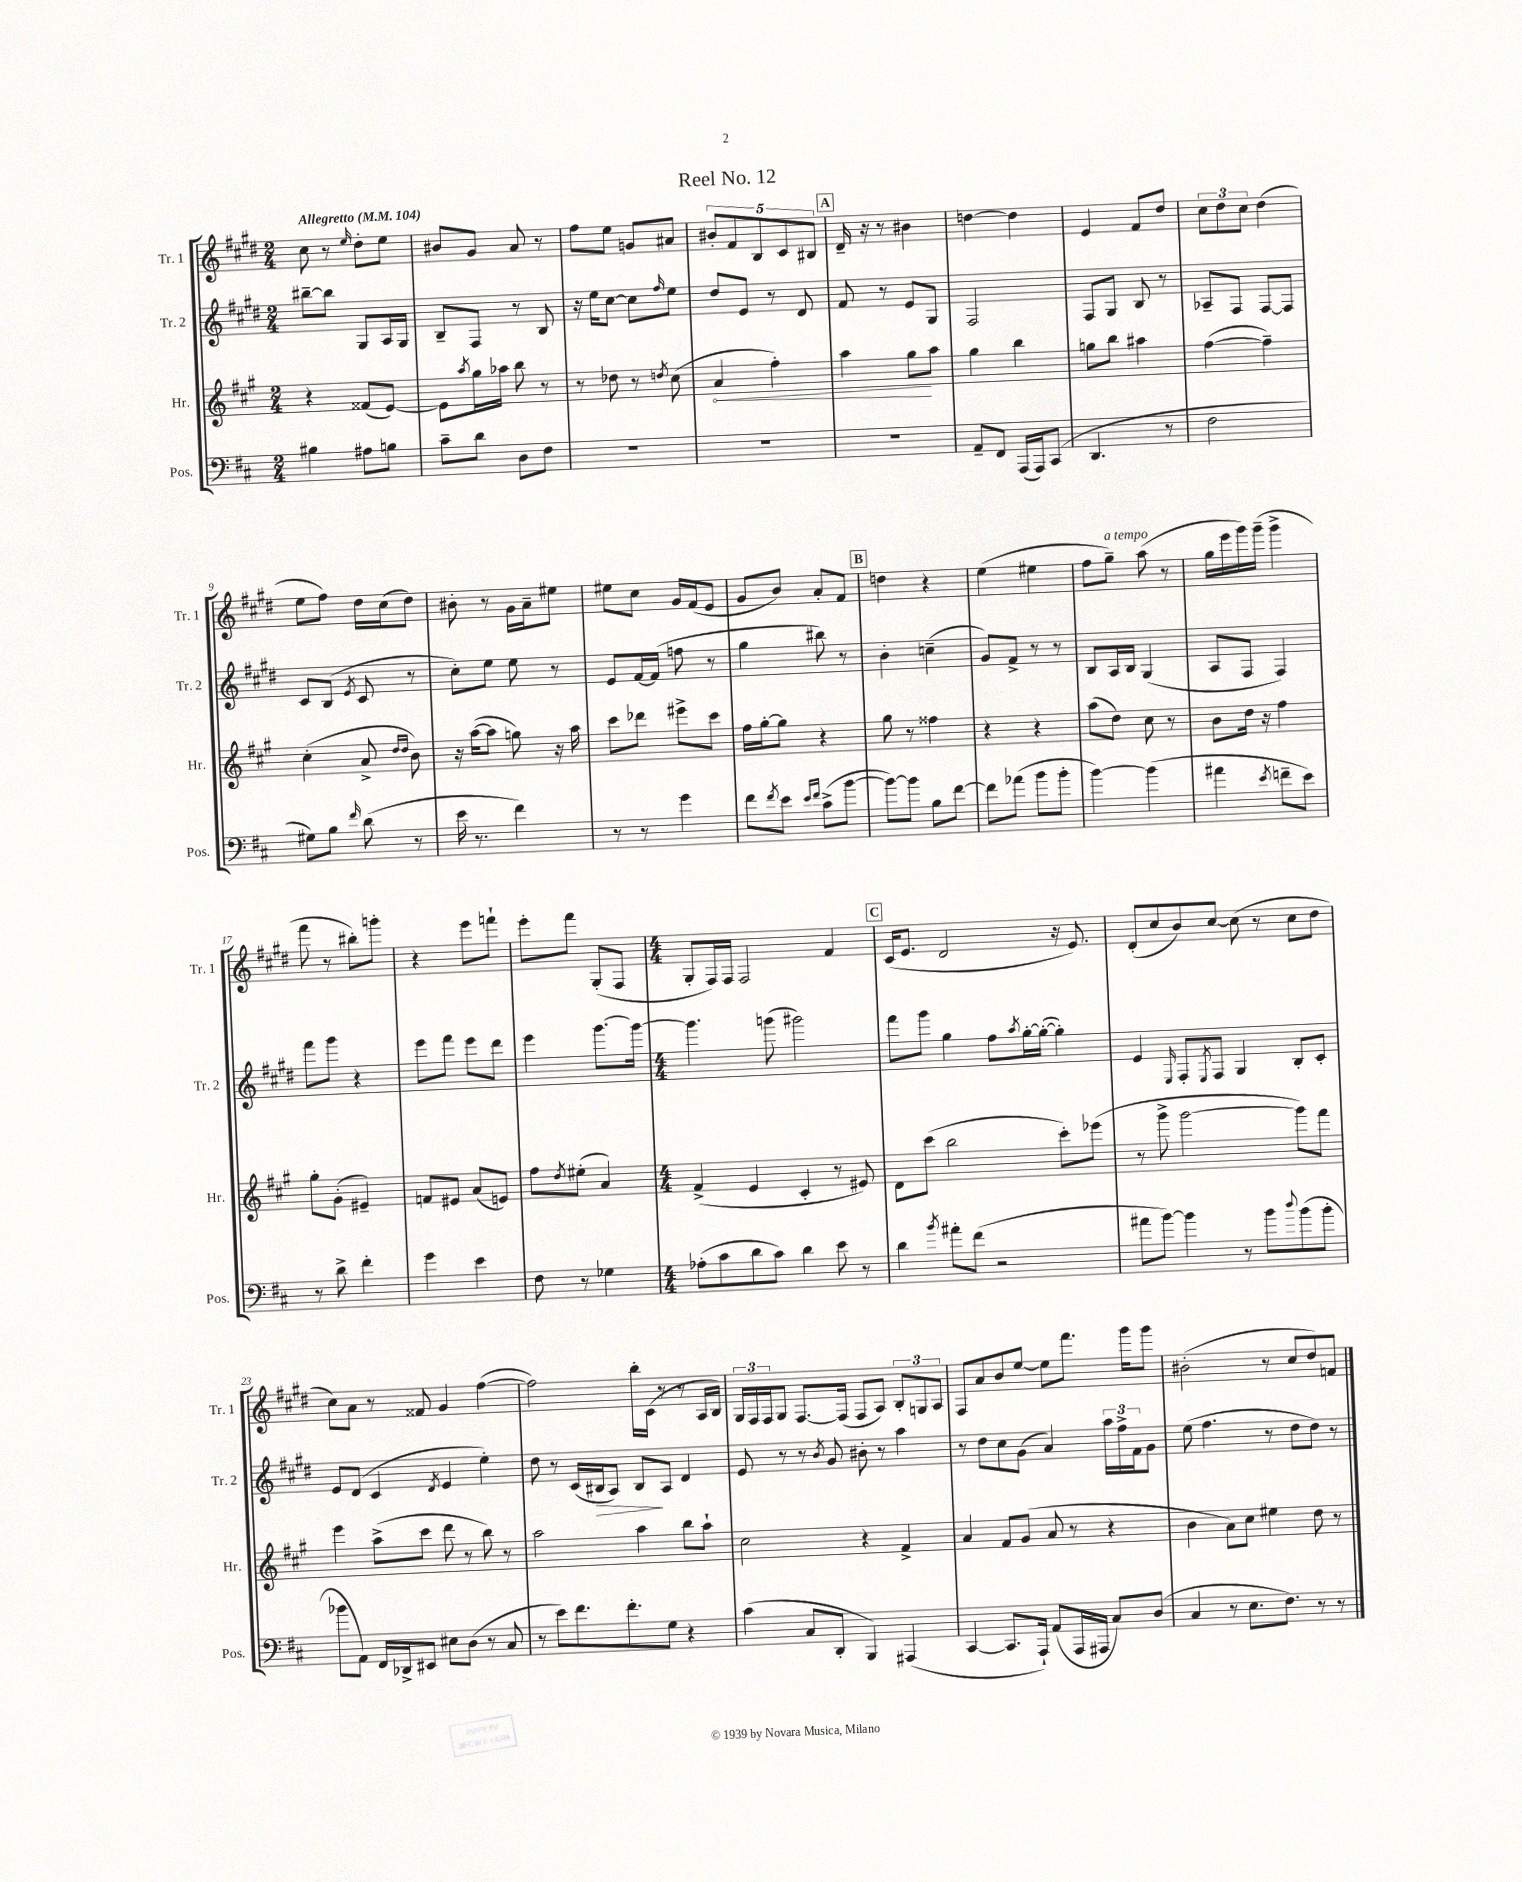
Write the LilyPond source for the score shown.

\header { title = "Reel No. 12" }
<<
\new StaffGroup <<
\new Staff = "s0" \with { instrumentName = "Tr. 1" shortInstrumentName = "Tr. 1" } {
    \clef treble \key e \major \numericTimeSignature \time 2/4 \tempo "Allegretto" 4 = 104
    cis''8 r8 \grace { e''16 } dis''8-. e''8 |
    bis'8 gis'8 a'8 r8 |
    fis''8 e''8 g'8 ais'8 |
    \tuplet 5/4 { bis'8-. fis'8 b8 cis'8 bis8 } |
    \mark \markup { \box "A" } dis'16-- r16 r8 bis'4 |
    d''4~ d''4 |
    e'4 fis'8 dis''8 |
    \tuplet 3/2 { cis''8 dis''8 cis''8 } dis''4( |
    e''8 fis''8) dis''16 cis''16( dis''8) |
    bis'8-. r8 gis'16 a'16-- eis''8 |
    eis''8 cis''8 gis'16 fis'16( e'8 |
    gis'8 b'8) a'8-. fis'8 |
    \mark \markup { \box "B" } d''4 r4 |
    e''4( eis''4 |
    fis''8 gis''8--^\markup { \italic "a tempo" }) a''8( r8 |
    gis''16 e'''16 gis'''16) gis'''16--( gis'''4-> |
    fis'''8 r8 bis''8-.) g'''8-. |
    r4 e'''8 f'''8-! |
    e'''8-. fis'''8 gis8-.( fis8 |
    \numericTimeSignature \time 4/4 gis8-. fis16) fis16 fis2 fis'4 |
    \mark \markup { \box "C" } cis'16( e'8. dis'2 r16 e'8.) |
    dis'8-.( cis''8 b'8) cis''8~ cis''8( r8 cis''8 dis''8 |
    cis''8) a'8 r8 fisis'8 gis'4 fis''4~( |
    fis''2) b''16-. cis'16( r8 r8 a16 b16) |
    \tuplet 3/2 { gis16 fis16 fis16 } gis8 fis8.~ fis16( fis8 a8) \tuplet 3/2 { b8-. g8 a8 } |
    fis8 a'8 b'8 e''8~ e''8 fis'''8. gis'''16 gis'''8 |
    bis'2-.( r8 cis''8 dis''8) f'8 \bar "|." |
}
\new Staff = "s1" \with { instrumentName = "Tr. 2" shortInstrumentName = "Tr. 2" } {
    \clef treble \key e \major \numericTimeSignature \time 2/4
    bis''8~-- bis''8 gis8 a16 gis16 |
    b8-- fis8 r8 b8 |
    r16 e''16 cis''8~ cis''8 \grace { fis''16 } e''8 |
    dis''8 e'8 r8 dis'8 |
    \mark \markup { \box "A" } fis'8 r8 e'8 gis8 |
    fis2 |
    fis8 gis8 b8 r8 |
    aes8-- fis8 fis8~ fis8 |
    cis'8 b8( \acciaccatura { e'8 } cis'8 r8 |
    cis''8-.) e''8 e''8 r8 |
    e'8 fis'16~ fis'16( f''8 r8 |
    gis''4 bis''8) r8 |
    \mark \markup { \box "B" } b'4-. c''4--( |
    gis'8) fis'8-> r8 r8 |
    b8 a16 b16 gis4( |
    a8 fis8 fis4) |
    fis'''8 gis'''8 r4 |
    e'''8 fis'''8 e'''8 dis'''8 |
    e'''4 gis'''8.~ gis'''16~ |
    \numericTimeSignature \time 4/4 gis'''4. g'''8( gis'''2) |
    \mark \markup { \box "C" } fis'''8 gis'''8 gis''4 fis''8 \acciaccatura { a''8 } gis''16~-. gis''16~-.( gis''4-.) |
    e'4 \grace { e16 } fis8-. \acciaccatura { e8 } fis8 gis4 b8-. cis'8-. |
    e'8 dis'8( cis'4 \acciaccatura { dis'8 } e'4 e''4-.) |
    dis''8 r8 cis'16( bis16\> a8) bis8\! a8 dis'4 |
    e'8 r8 r8 \acciaccatura { b'8 } gis'8 bis'8-. r8 a''4 |
    r8 dis''8 cis''8 gis'8( a'4) \tuplet 3/2 { a''16 fis''16-> fis'16 } gis'8 |
    e''8( fis''4. r8 dis''8 dis''8) r8 \bar "|." |
}
\new Staff = "s2" \with { instrumentName = "Hr." shortInstrumentName = "Hr." } {
    \clef treble \key a \major \numericTimeSignature \time 2/4
    r4 fisis'8( e'8~) |
    e'8 \acciaccatura { a''8 } gis''16 aes''16 b''8 r8 |
    r8 des''8 r8 \acciaccatura { d''8 } cis''8( |
    \once \override Hairpin.circled-tip = ##t a'4\< fis''4-.) |
    \mark \markup { \box "A" } a''4 gis''8\! a''8 |
    gis''4 b''4 |
    g''8 b''8 ais''4 |
    fis''4~( fis''4--) |
    cis''4-.( a'8-> \grace { d''16 d''16 } b'8) |
    r16 a''16~( a''8 g''8) r16 a''16 |
    cis'''8 des'''8 eis'''8-> cis'''8 |
    fis''16 gis''16~-. gis''8 r4 |
    \mark \markup { \box "B" } gis''8 r8 fisis''4 |
    r4 r4 |
    a''8( d''8) cis''8 r8 |
    b'8 d''16 r16 fis''4 |
    gis''8-. gis'8-.( eis'4--) |
    f'8 eis'8 a'8( e'8) |
    fis''8 \acciaccatura { d''8 } eis''8-.( a'4) |
    \numericTimeSignature \time 4/4 fis'4->( e'4 cis'4-. r8 eis'8) |
    \mark \markup { \box "C" } d'8 cis'''8( b''2 cis'''8-.) ees'''8( |
    r8 gis'''8-> gis'''2~ gis'''8) fis'''8 |
    e'''4 a''8->( cis'''8 d'''8 r8 b''8) r8 |
    a''2 a''4 b''8 a''8-! |
    cis''2 r4 fis'4-> |
    a'4 fis'8 gis'8( a'8 r8 r4 |
    b'4 a'8) cis''8 eis''4 d''8 r8 \bar "|." |
}
\new Staff = "s3" \with { instrumentName = "Pos." shortInstrumentName = "Pos." } {
    \clef bass \key d \major \numericTimeSignature \time 2/4
    bis4 ais8 b8 |
    cis'8-- d'8 d8 fis8 |
    R2 |
    R2 |
    \mark \markup { \box "A" } R2 |
    a,8-- fis,8 a,,16( a,,16) cis,8( |
    d,4. r8 |
    fis2 |
    gis8) b8 \grace { fis'16 } d'8( r8 |
    e'16 r8. fis'4) |
    r8 r8 g'4 |
    fis'8 \acciaccatura { fis'8 } e'8 \grace { e'16 fis'16 } cis'8->( b'8~ |
    \mark \markup { \box "B" } b'8~) b'8 b8 fis'8~ |
    fis'8 aes'8( b'8 b'8-. |
    b'4~) b'4( |
    ais'4 \acciaccatura { e'8 } f'8-- e'8) |
    r8 d'8-> fis'4-. |
    g'4 e'4 |
    fis8 r8 ges4 |
    \numericTimeSignature \time 4/4 aes8-.( cis'8 d'8 cis'8) d'4 e'8 r8 |
    \mark \markup { \box "C" } d'4 \acciaccatura { b'8 } ais'8-. fis'8( r2 |
    ais'8 b'8~) b'4 r8 b'8 \appoggiatura { d''8 } b'8( b'8-. |
    bes'8 a,8) fis,16 des,16-> eis,8 eis8 d8( r8 cis8 |
    r8 e'8) fis'8. fis'8.-. g8 r4 |
    cis'4( cis8 d,8-. b,,4) ais,,4( |
    cis,4~ cis,8. a,,16-!) a,8( a,,16 ais,,16 cis8) d8( |
    cis4 r8 e8. fis8.) r8 r8 \bar "|." |
}
>>
>>
